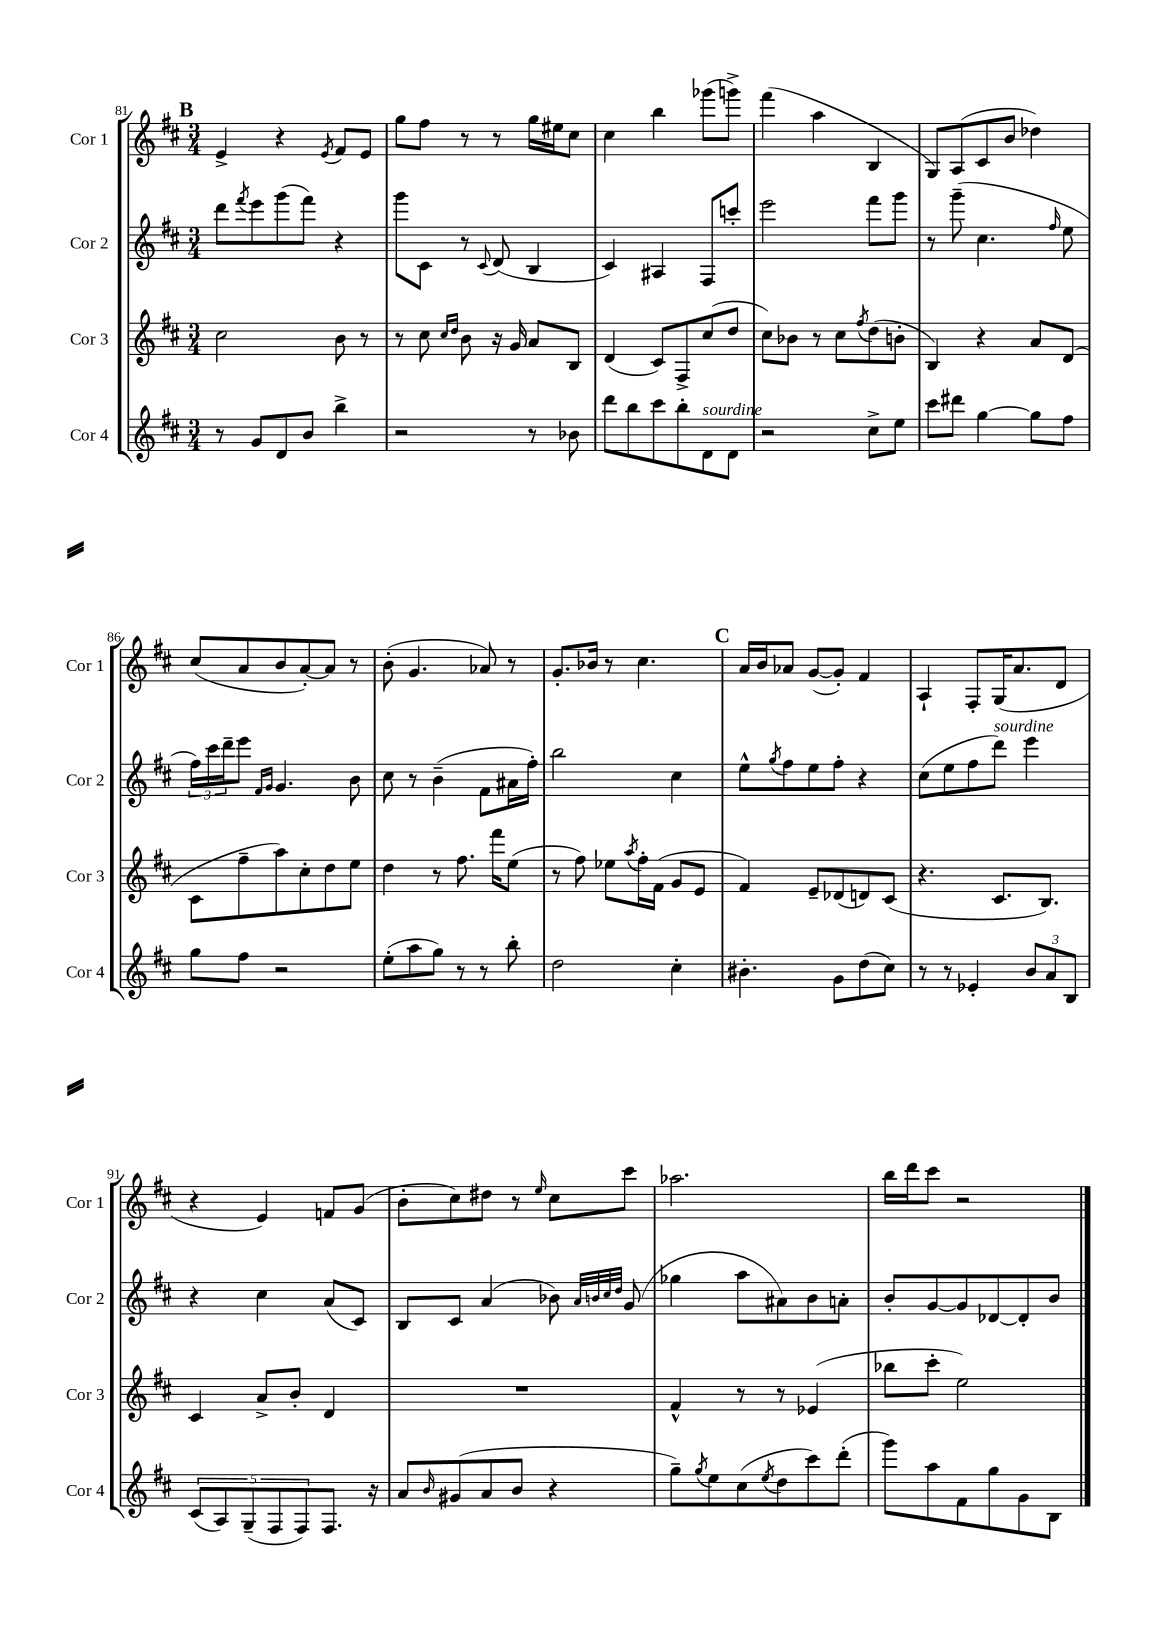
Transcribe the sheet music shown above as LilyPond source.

<<
\new StaffGroup <<
\new Staff = "s0" \with { instrumentName = "Cor 1" shortInstrumentName = "Cor 1" } {
    \clef treble \key d \major \numericTimeSignature \time 3/4
    \mark \markup { \bold "B" } e'4-> r4 \acciaccatura { e'8 } fis'8 e'8 |
    g''8 fis''8 r8 r8 g''16 eis''16 cis''8 |
    cis''4 b''4 ges'''8( g'''8->) |
    fis'''4( a''4 b4 |
    g8) a8( cis'8 b'8 des''4) |
    cis''8( a'8 b'8 a'8~-.) a'8 r8 |
    b'8-.( g'4. aes'8) r8 |
    g'8.-. bes'16 r8 cis''4. |
    \mark \markup { \bold "C" } a'16 b'16 aes'8 g'8~( g'8-.) fis'4 |
    a4-! fis8-. g16( a'8. d'8 |
    r4 e'4) f'8 g'8( |
    b'8-. cis''8) dis''8 r8 \grace { e''16 } cis''8 cis'''8 |
    aes''2. |
    b''16 d'''16 cis'''8 r2 \bar "|." |
}
\new Staff = "s1" \with { instrumentName = "Cor 2" shortInstrumentName = "Cor 2" } {
    \clef treble \key d \major \numericTimeSignature \time 3/4
    \mark \markup { \bold "B" } d'''8 \acciaccatura { fis'''8 } e'''8 g'''8( fis'''8) r4 |
    g'''8 cis'8 r8 \appoggiatura { cis'8 } d'8( b4 |
    cis'4) ais4 fis8 c'''8-. |
    e'''2 fis'''8 g'''8 |
    r8 g'''8--( cis''4. \grace { fis''16 } e''8 |
    \tuplet 3/2 { fis''16) cis'''16 d'''16-- } e'''8 \grace { fis'16 g'16 } g'4. b'8 |
    cis''8 r8 b'4--( fis'8 ais'16 fis''16-.) |
    b''2 cis''4 |
    \mark \markup { \bold "C" } e''8-^ \acciaccatura { g''8 } fis''8 e''8 fis''8-. r4 |
    cis''8( e''8 fis''8 d'''8^\markup { \italic "sourdine" }) e'''4 |
    r4 cis''4 a'8( cis'8) |
    b8 cis'8 a'4( bes'8) \grace { a'32 b'32 cis''32 d''32 } g'8( |
    ges''4 a''8 ais'8) b'8 a'8-. |
    b'8-. g'8~ g'8 des'8~ des'8-. b'8 \bar "|." |
}
\new Staff = "s2" \with { instrumentName = "Cor 3" shortInstrumentName = "Cor 3" } {
    \clef treble \key d \major \numericTimeSignature \time 3/4
    \mark \markup { \bold "B" } cis''2 b'8 r8 |
    r8 cis''8 \grace { cis''16 d''16 } b'8 r16 g'16 a'8 b8 |
    d'4( cis'8) fis8-> cis''8( d''8 |
    cis''8) bes'8 r8 cis''8 \acciaccatura { fis''8 } d''8( b'8-. |
    b4) r4 a'8 d'8( |
    cis'8 fis''8-- a''8) cis''8-. d''8 e''8 |
    d''4 r8 fis''8. fis'''16 e''8( |
    r8 fis''8) ees''8 \acciaccatura { a''8 } fis''16-. fis'16( g'8 e'8 |
    \mark \markup { \bold "C" } fis'4) e'8-- des'8( d'8) cis'8( |
    r4. cis'8. b8.) |
    cis'4 a'8-> b'8-. d'4 |
    R2. |
    fis'4-^ r8 r8 ees'4( |
    bes''8 cis'''8-. e''2) \bar "|." |
}
\new Staff = "s3" \with { instrumentName = "Cor 4" shortInstrumentName = "Cor 4" } {
    \clef treble \key d \major \numericTimeSignature \time 3/4
    \mark \markup { \bold "B" } r8 g'8 d'8 b'8 b''4-> |
    r2 r8 bes'8 |
    d'''8 b''8 cis'''8 b''8-. d'8^\markup { \italic "sourdine" } d'8 |
    r2 cis''8-> e''8 |
    cis'''8 dis'''8 g''4~ g''8 fis''8 |
    g''8 fis''8 r2 |
    e''8-.( a''8 g''8) r8 r8 b''8-. |
    d''2 cis''4-. |
    \mark \markup { \bold "C" } bis'4.-. g'8 d''8( cis''8) |
    r8 r8 ees'4-. \tuplet 3/2 { b'8 a'8 b8 } |
    \tuplet 5/4 { cis'8( a8) g8--( fis8 fis8) } fis8. r16 |
    a'8 \grace { b'16 } gis'8( a'8 b'8 r4 |
    g''8--) \acciaccatura { g''8 } e''8 cis''8( \acciaccatura { e''8 } d''8 cis'''8) d'''8-.( |
    g'''8) a''8 fis'8 g''8 g'8 b8 \bar "|." |
}
>>
>>
\layout { \context { \Score currentBarNumber = #81 } }
